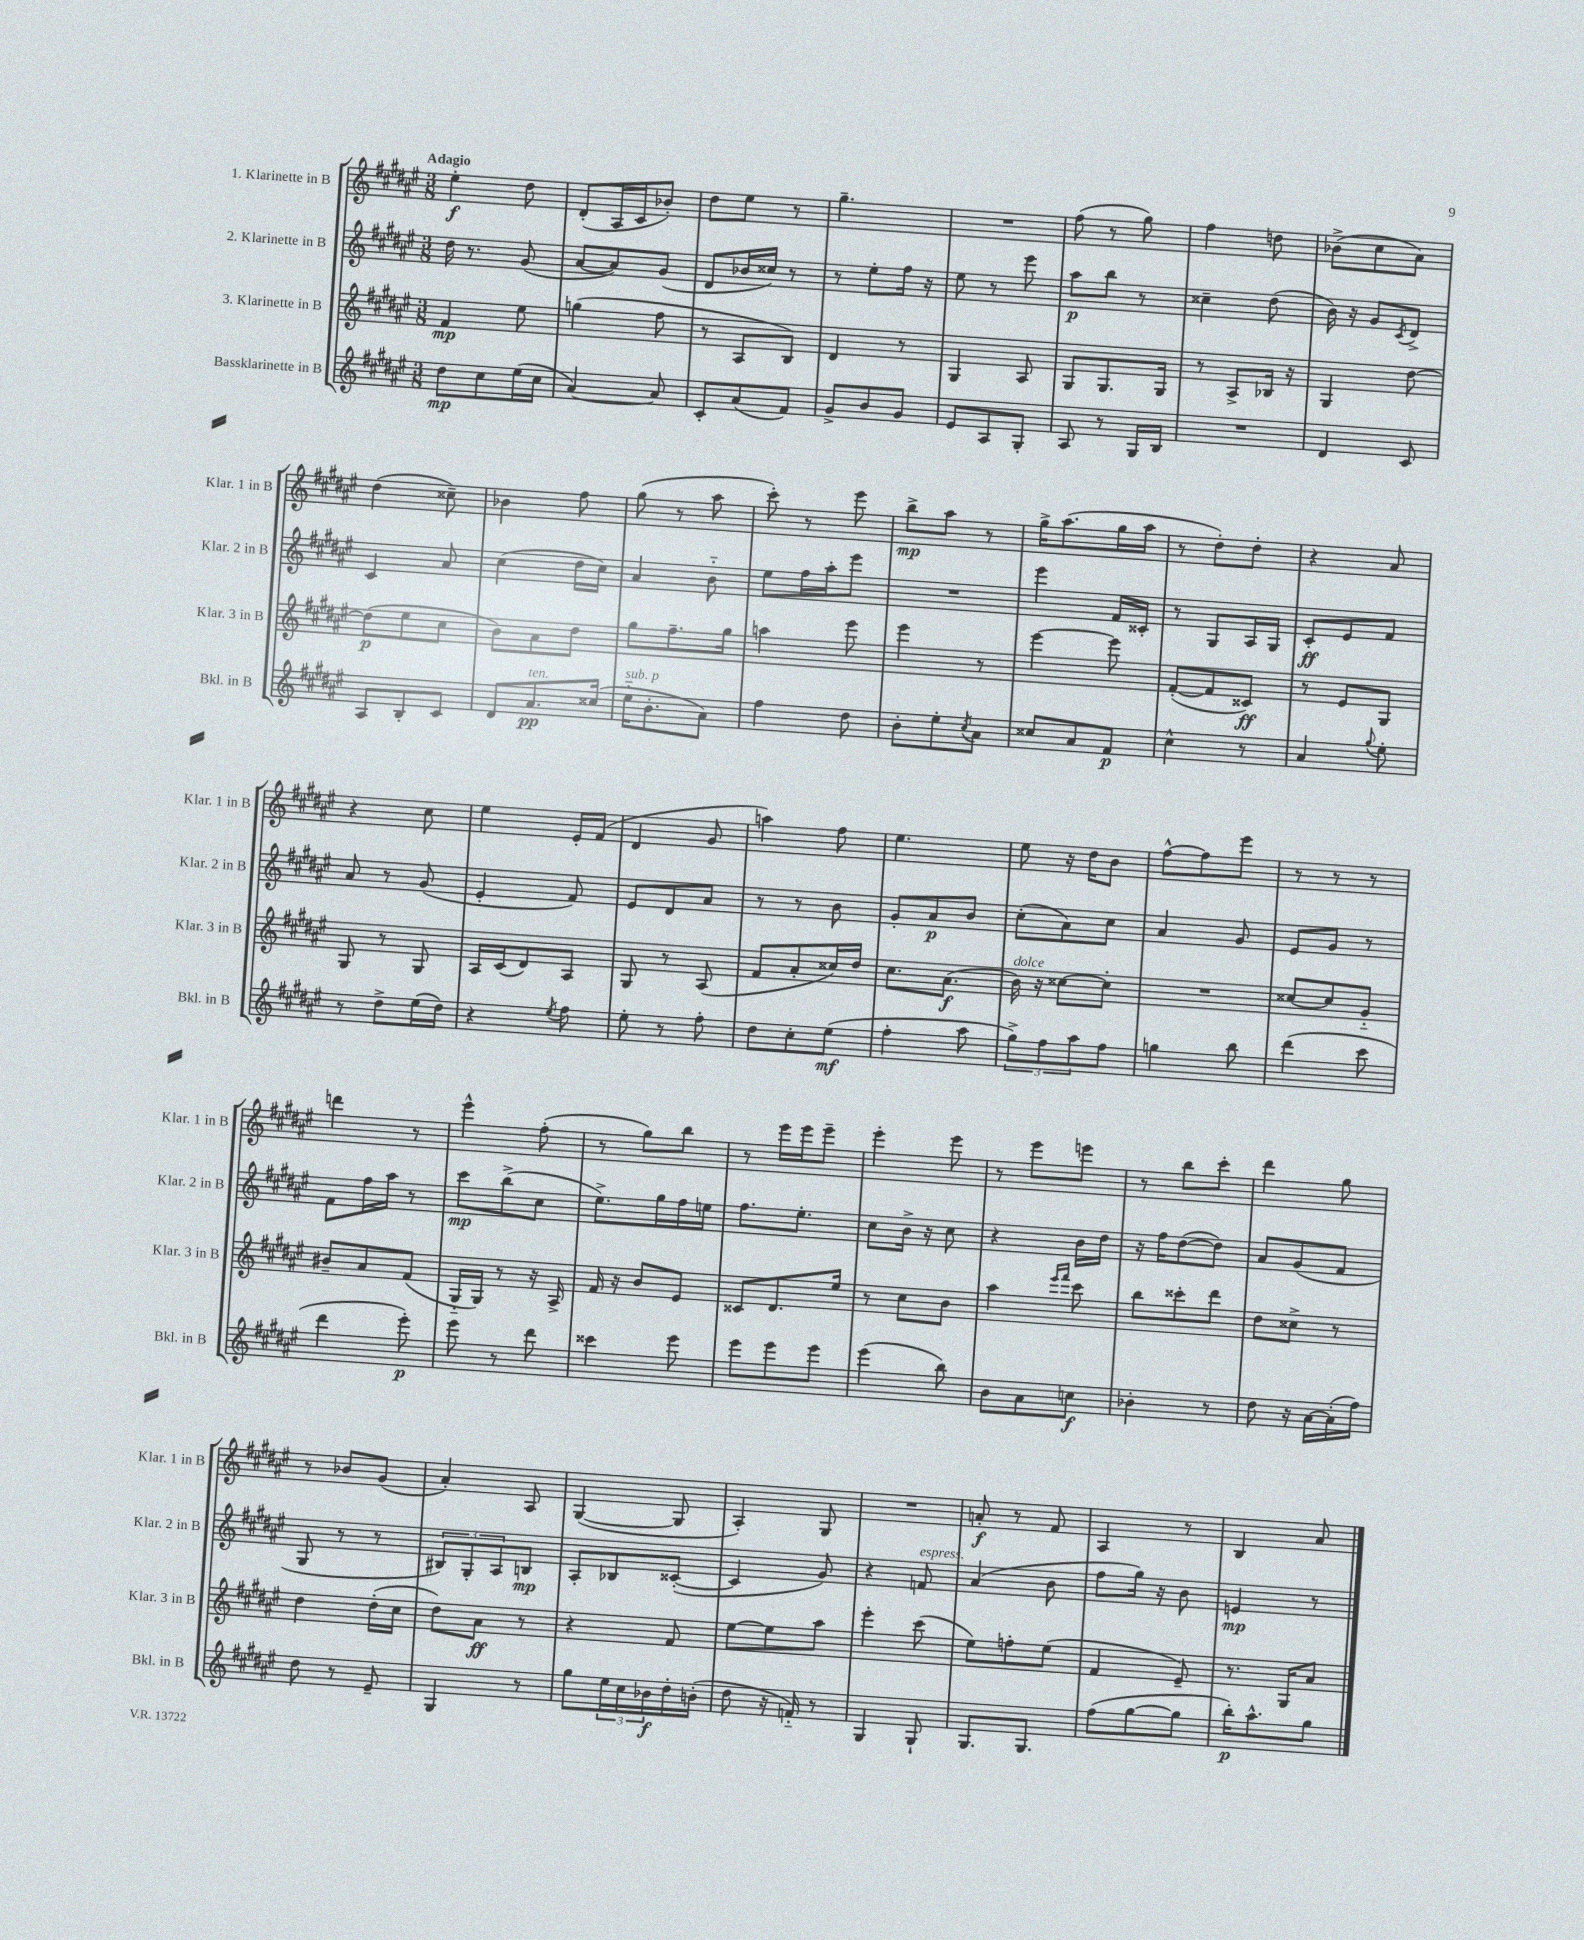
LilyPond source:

<<
\new StaffGroup <<
\new Staff = "s0" \with { instrumentName = "1. Klarinette in B" shortInstrumentName = "Klar. 1 in B" } {
    \clef treble \key fis \major \numericTimeSignature \time 3/8 \tempo "Adagio"
    eis''4-.\f dis''8 |
    dis'8-.( ais16 cis'16 bes'8-.) |
    dis''8 eis''8 r8 |
    gis''4.-- |
    R4. |
    fis''8( r8 gis''8) |
    fis''4 d''8 |
    bes'8->( cis''8 ais'8) |
    dis''4( cisis''8--) |
    bes'4 fis''8 |
    gis''8( r8 ais''8 |
    cis'''8-.) r8 eis'''8 |
    b''8->\mp ais''8 r8 |
    gis''16-> ais''8.( gis''16 ais''16 |
    r8 dis''8-.) dis''8-. |
    r4 ais'8 |
    r4 cis''8 |
    eis''4 eis'16-. fis'16( |
    dis'4 gis'8 |
    a''4) fis''8 |
    eis''4. |
    eis''8 r16 dis''16 b'8 |
    fis''8~-^ fis''8 eis'''8 |
    r8 r8 r8 |
    d'''4 r8 |
    eis'''4-^ fis''8-.( |
    r8 gis''8) b''8 |
    r8 eis'''16 eis'''16 eis'''8-- |
    eis'''4-. eis'''8 |
    r8 eis'''8 e'''8 |
    r8 b''8 cis'''8-. |
    dis'''4 gis''8 |
    r8 bes'8 gis'8( |
    ais'4-.) ais8 |
    gis4~( gis8 |
    ais4-.) gis8 |
    R4. |
    a'8-.\f r8 fis'8 |
    ais4 r8 |
    b4 ais'8 \bar "|." |
}
\new Staff = "s1" \with { instrumentName = "2. Klarinette in B" shortInstrumentName = "Klar. 2 in B" } {
    \clef treble \key fis \major \numericTimeSignature \time 3/8
    dis''16 r8. gis'8( |
    ais'8~ ais'8) gis'8( |
    dis'8 bes'16 cisis''16) r8 |
    r8 eis''8-. fis''16 r16 |
    eis''8 r8 eis'''8 |
    ais''8\p b''8 r8 |
    cisis''4-- dis''8( |
    b'16) r16 gis'8 \acciaccatura { cis'8 } dis'8-> |
    cis'4 ais'8 |
    cis''4( dis''16 cis''16) |
    ais'4 b'8-_ |
    eis''8 fis''16 ais''16-. eis'''8 |
    R4. |
    eis'''4 fis'16 cisis'16-. |
    r8 gis8 ais16 gis16 |
    cis'8-.\ff eis'8 fis'8 |
    ais'8 r8 gis'8( |
    eis'4-. fis'8) |
    eis'8 dis'8 ais'8 |
    r8 r8 b'8 |
    gis'8-. ais'8\p b'8 |
    cis''8-.( ais'8) cis''8 |
    ais'4 gis'8 |
    eis'8 gis'8 r8 |
    fis'8 fis''16 ais''16 r8 |
    cis'''8\mp b''8->( cis''8 |
    eis''8.->) gis''16 fis''16 e''16 |
    fis''8. eis''8.-. |
    cis''8 b'16-> r16 cis''8 |
    r4 b'16 dis''16 |
    r16 fis''16 dis''8~( dis''8) |
    ais'8 gis'8( fis'8 |
    gis8 r8 r8 |
    \tuplet 3/2 { bis8) gis8-. ais8 } b8\mp |
    ais8-. bes8 cisis'8~-.( |
    cisis'4 gis'8) |
    r4 f'8^\markup { \italic "espress." } |
    ais'4( b'8 |
    fis''8 gis''16) r16 b'8 |
    e'4\mp r8 \bar "|." |
}
\new Staff = "s2" \with { instrumentName = "3. Klarinette in B" shortInstrumentName = "Klar. 3 in B" } {
    \clef treble \key fis \major \numericTimeSignature \time 3/8
    fis'4\mp eis''8 |
    g''4( fis''8 |
    r8 ais8 b8) |
    dis'4 r8 |
    gis4 ais8 |
    gis8 gis8. gis16 |
    r8 ais8-> bes16 r16 |
    gis4 dis''8~ |
    dis''8\p( eis''8 cis''8 |
    b'8) ais'8 dis''8 |
    gis''8 fis''8.-- gis''16 |
    a''4 eis'''8 |
    eis'''4 r8 |
    eis'''4~ eis'''8 |
    fis'8~-.( fis'8 cisis'8\ff) |
    r8 eis'8 gis8 |
    gis8 r8 gis8 |
    ais16 cis'16( dis'8) ais8 |
    gis8 r8 ais8( |
    fis'8 ais'8-. cisis''16) dis''16 |
    cis''8. ais'8.\f( |
    b'16^\markup { \italic "dolce" }) r16 cisis''8~ cisis''8-. |
    R4. |
    cisis''8~ cisis''8 gis'8-_ |
    bis'8-- ais'8 fis'8( |
    gis16-_ gis16) r8 r16 ais16-> |
    fis'16 r16 b'8 eis'8 |
    cisis'8 dis'8. eis''16 |
    r8 cis''8 b'8 |
    ais''4 \grace { eis'''16 fis'''16 } cis'''8 |
    b''8 cisis'''8-. dis'''8 |
    dis''8 cisis''8-> r8 |
    dis''4 dis''16-.( cis''16 |
    dis''8) ais'8\ff r8 |
    r4 fis'8 |
    eis''8~ eis''8 ais''8 |
    eis'''4-. cis'''8( |
    eis''8) f''8-. eis''8( |
    fis'4 eis'8--) |
    r8. gis16 ais'8 \bar "|." |
}
\new Staff = "s3" \with { instrumentName = "Bassklarinette in B" shortInstrumentName = "Bkl. in B" } {
    \clef treble \key fis \major \numericTimeSignature \time 3/8
    dis''8\mp cis''8 eis''16( cis''16 |
    ais'4~) ais'8 |
    cis'8-. ais'8( fis'8) |
    gis'8-> b'8 gis'8 |
    eis'8 ais8 gis8-. |
    ais8 r8 gis16 b16 |
    R4. |
    dis'4 cis'8 |
    ais8 b8-. cis'8 |
    dis'8 ais'8.\pp^\markup { \italic "ten." } cisis''16( |
    eis''16-_^\markup { \italic "sub. p" } b'8.-. ais'8) |
    fis''4 dis''8 |
    b'8-. eis''8-. \acciaccatura { cis''8 } ais'8 |
    cisis''8 ais'8 fis'8\p |
    cis''4-^ r8 |
    ais'4 \appoggiatura { gis''8 } eis''8-. |
    r8 dis''8-> eis''16( dis''16) |
    r4 \acciaccatura { eis''8 } fis''8 |
    eis''8-. r8 fis''8-. |
    dis''8 cis''8-. eis''8\mf( |
    fis''4-. ais''8 |
    \tuplet 3/2 { gis''8->) fis''8 ais''8 } fis''8 |
    g''4 b''8 |
    dis'''4( cis'''8 |
    dis'''4 eis'''8-.\p) |
    eis'''8 r8 dis'''8 |
    cisis'''4 eis'''8 |
    eis'''8 eis'''8 eis'''8 |
    eis'''4( b''8) |
    b'8 ais'8 c''8\f |
    bes'4-. r8 |
    dis''8 r16 ais'16~ ais'16-.( fis''16) |
    dis''8 r8 eis'8-- |
    gis4 r8 |
    gis''8 \tuplet 3/2 { eis''16 cis''16 bes'16\f } dis''16-. b'16-.( |
    dis''8 r16 f'16-_) r8 |
    gis4 gis8-! |
    gis8. gis8. |
    fis''8( gis''8~ gis''8 |
    b''16-.\p) ais''8.-^ gis''8 \bar "|." |
}
>>
>>
\layout { \context { \Score \remove "Bar_number_engraver" } }
